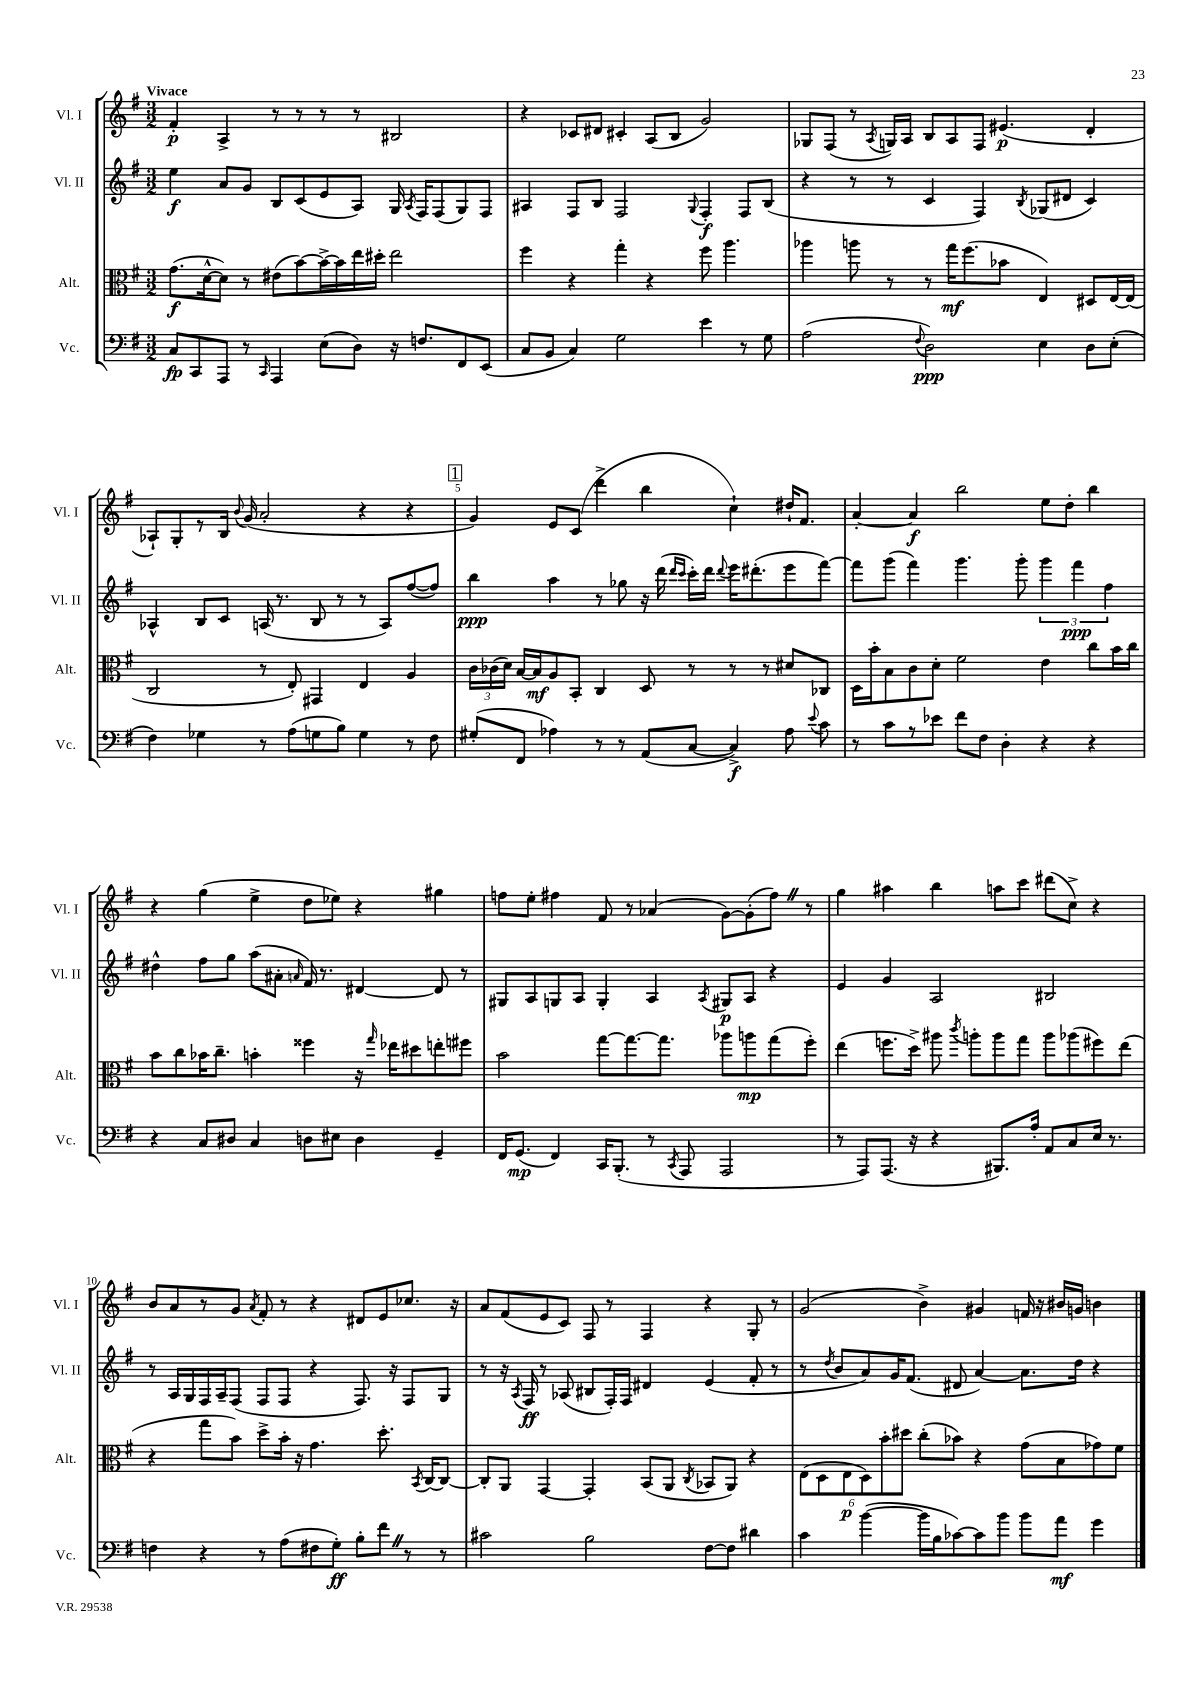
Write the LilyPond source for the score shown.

<<
\new StaffGroup <<
\new Staff = "s0" \with { instrumentName = "Vl. I" shortInstrumentName = "Vl. I" } {
    \clef treble \key g \major \numericTimeSignature \time 3/2 \tempo "Vivace"
    \autoBeamOff fis'4-.\p a4-> r8 r8 r8 r8 bis2 |
    r4 ces'8[ dis'8] cis'4-. a8[( b8] g'2) |
    ges8[ fis8]( r8 \acciaccatura { a8 } g16[) a16] b8[ a8 fis8] eis'4.\p( d'4-. |
    aes8[-!) g8-. r8 b16] \appoggiatura { b'8 } g'16( a'2-. r4 r4 |
    \mark \markup { \box "1" } g'4) e'8[ c'8]( d'''4-> b''4 c''4-!) dis''16[-! fis'8.] |
    a'4~-. a'4\f b''2 e''8[ d''8]-. b''4 |
    r4 g''4( e''4-> d''8[ ees''8]) r4 gis''4 |
    f''8[ e''8]-. fis''4 fis'8 r8 aes'4( g'8[~) g'8-.( fis''8]) \once \override BreathingSign.text = \markup { \musicglyph "scripts.caesura.straight" } \breathe r8 |
    g''4 ais''4 b''4 a''8[ c'''8] dis'''8[( c''8]->) r4 |
    b'8[ a'8 r8 g'8] \acciaccatura { a'8 } fis'8-. r8 r4 dis'8[ e'8 ces''8.] r16 |
    a'8[ fis'8( e'8 c'8]) fis8 r8 fis4 r4 g8-. r8 |
    g'2( b'4->) gis'4 f'16 r16 bis'16[ g'16] b'4 \bar "|." |
}
\new Staff = "s1" \with { instrumentName = "Vl. II" shortInstrumentName = "Vl. II" } {
    \clef treble \key g \major \numericTimeSignature \time 3/2
    \autoBeamOff e''4\f a'8[ g'8] b8[ c'8( e'8 a8]) g16 \acciaccatura { a8 } fis16[ fis8( g8) fis8] |
    ais4 fis8[ b8] fis2 \appoggiatura { g8 } fis4-.\f fis8[ b8]( |
    r4 r8 r8 c'4 fis4) \acciaccatura { b8 } ges8[( dis'8] c'4) |
    aes4-^ b8[ c'8] a16( r8. b8 r8 r8 a8[) fis''8~( fis''8]) |
    \mark \markup { \box "1" } b''4\ppp a''4 r8 ges''8 r16 d'''16( \grace { d'''16[ c'''16] } c'''16[-.) d'''16] \appoggiatura { d'''8 } e'''16[ dis'''8.-.( e'''8 fis'''8]~) |
    fis'''8[ g'''8]( fis'''4) g'''4. g'''8-. \tuplet 3/2 { g'''4 fis'''4\ppp fis''4 } |
    dis''4-^ fis''8[ g''8] a''8[( ais'8]-. \grace { a'16 } fis'16) r8. dis'4~ dis'8 r8 |
    gis8[ a8 g8 a8] g4-. a4 \acciaccatura { a8 } gis8[\p a8] r4 |
    e'4 g'4 a2 bis2 |
    r8 a16[ g16 fis16 a16-- fis8]( fis8[ fis8] r4 fis8.) r16 fis8[ g8] |
    r8 r16 \acciaccatura { a8 } fis16\ff r8 aes8( bis8[ fis16-.) fis16] dis'4 e'4( fis'8-. r8 |
    r8 \acciaccatura { d''8 } b'8[ a'8) g'16 fis'8.]( dis'8 a'4~) a'8.[ d''16] r4 \bar "|." |
}
\new Staff = "s2" \with { instrumentName = "Alt." shortInstrumentName = "Alt." } {
    \clef alto \key g \major \numericTimeSignature \time 3/2
    \autoBeamOff g'8.[\f( d'16~-^ d'8]) r8 eis'8[( b'8~) b'16~-> b'16 e''16 dis''16]-. e''2 |
    fis''4 r4 g''4-. r4 fis''8 a''4. |
    aes''4 a''8 r8 r8 g''16[\mf fis''8.( bes'8] e4) dis8[ e16~ e16]( |
    c2 r8 e8-.) gis,4 e4 a4 |
    \mark \markup { \box "1" } \tuplet 3/2 { c'16[ ces'16( d'16]) } b16[~ b16\mf a8 b,8]-. c4 d8 r8 r8 r8 dis'8[ ces8] |
    d16[ b'16-. b8 c'8 d'8]-. fis'2 e'4 c''8[ b'16 c''16] |
    b'8[ c''8 bes'16 c''8.]-- b'4-. fisis''4 r16 \grace { g''16 } ees''16[ dis''8 e''8-. fis''8] |
    b'2 g''8[~ g''8.~ g''8.] aes''8[ a''8\mp g''8( fis''8]-.) |
    e''4( f''8.[ d''16]->) ais''8 \acciaccatura { c'''8 } a''8[-. a''8 g''8] a''8[ aes''8( fis''8) e''8]( |
    r4 g''8[ b'8]) d''8[-> b'16]-. r16 g'4. d''8.-. \acciaccatura { b,8 } c16[~ c8]~ |
    c8[-. a,8] g,4~ g,4-. b,8[( a,8] \acciaccatura { c8 } bes,8[ a,8]) r4 |
    \tuplet 6/4 { e8[( d8 e8\p d8) b'8-. dis''8] } c''8[-.( bes'8]) r4 g'8[( b8 ges'8) fis'8] \bar "|." |
}
\new Staff = "s3" \with { instrumentName = "Vc." shortInstrumentName = "Vc." } {
    \clef bass \key g \major \numericTimeSignature \time 3/2
    \autoBeamOff c8[\fp c,8 a,,8] r8 \grace { c,16 } a,,4 e8[( d8]) r16 f8.[ fis,8 e,8]( |
    c8[ b,8] c4) g2 e'4 r8 g8 |
    a2( \appoggiatura { fis8 } d2\ppp) e4 d8[ e8]-.( |
    fis4) ges4 r8 a8[( g8 b8]) g4 r8 fis8 |
    \mark \markup { \box "1" } gis8[-.( fis,8] aes4) r8 r8 a,8[( c8]~ c4->\f) aes8 \appoggiatura { e'8 } c'8 |
    r8 c'8[ r8 ees'8] fis'8[ fis8] d4-. r4 r4 |
    r4 c8[ dis8] c4 d8[ eis8] d4 g,4-- |
    fis,16[ g,8.]\mp( fis,4) c,16[ b,,8.]-.( r8 \acciaccatura { c,8 } a,,8 a,,2 |
    r8 a,,8[) a,,8.]( r16 r4 bis,,8.[) a16]-. a,8[ c8 e16] r8. |
    f4 r4 r8 a8[( fis8 g8]-.\ff) b8[-. fis'8] \once \override BreathingSign.text = \markup { \musicglyph "scripts.caesura.straight" } \breathe r8 r8 |
    cis'2 b2 fis8[~ fis8] dis'4 |
    c'4 b'4~( b'16[ b16 ces'8~) ces'8 b'8] b'8[ a'8]\mf g'4 \bar "|." |
}
>>
>>
\layout { \context { \Score \override BarNumber.break-visibility = ##(#f #t #t) barNumberVisibility = #(every-nth-bar-number-visible 5) } }
